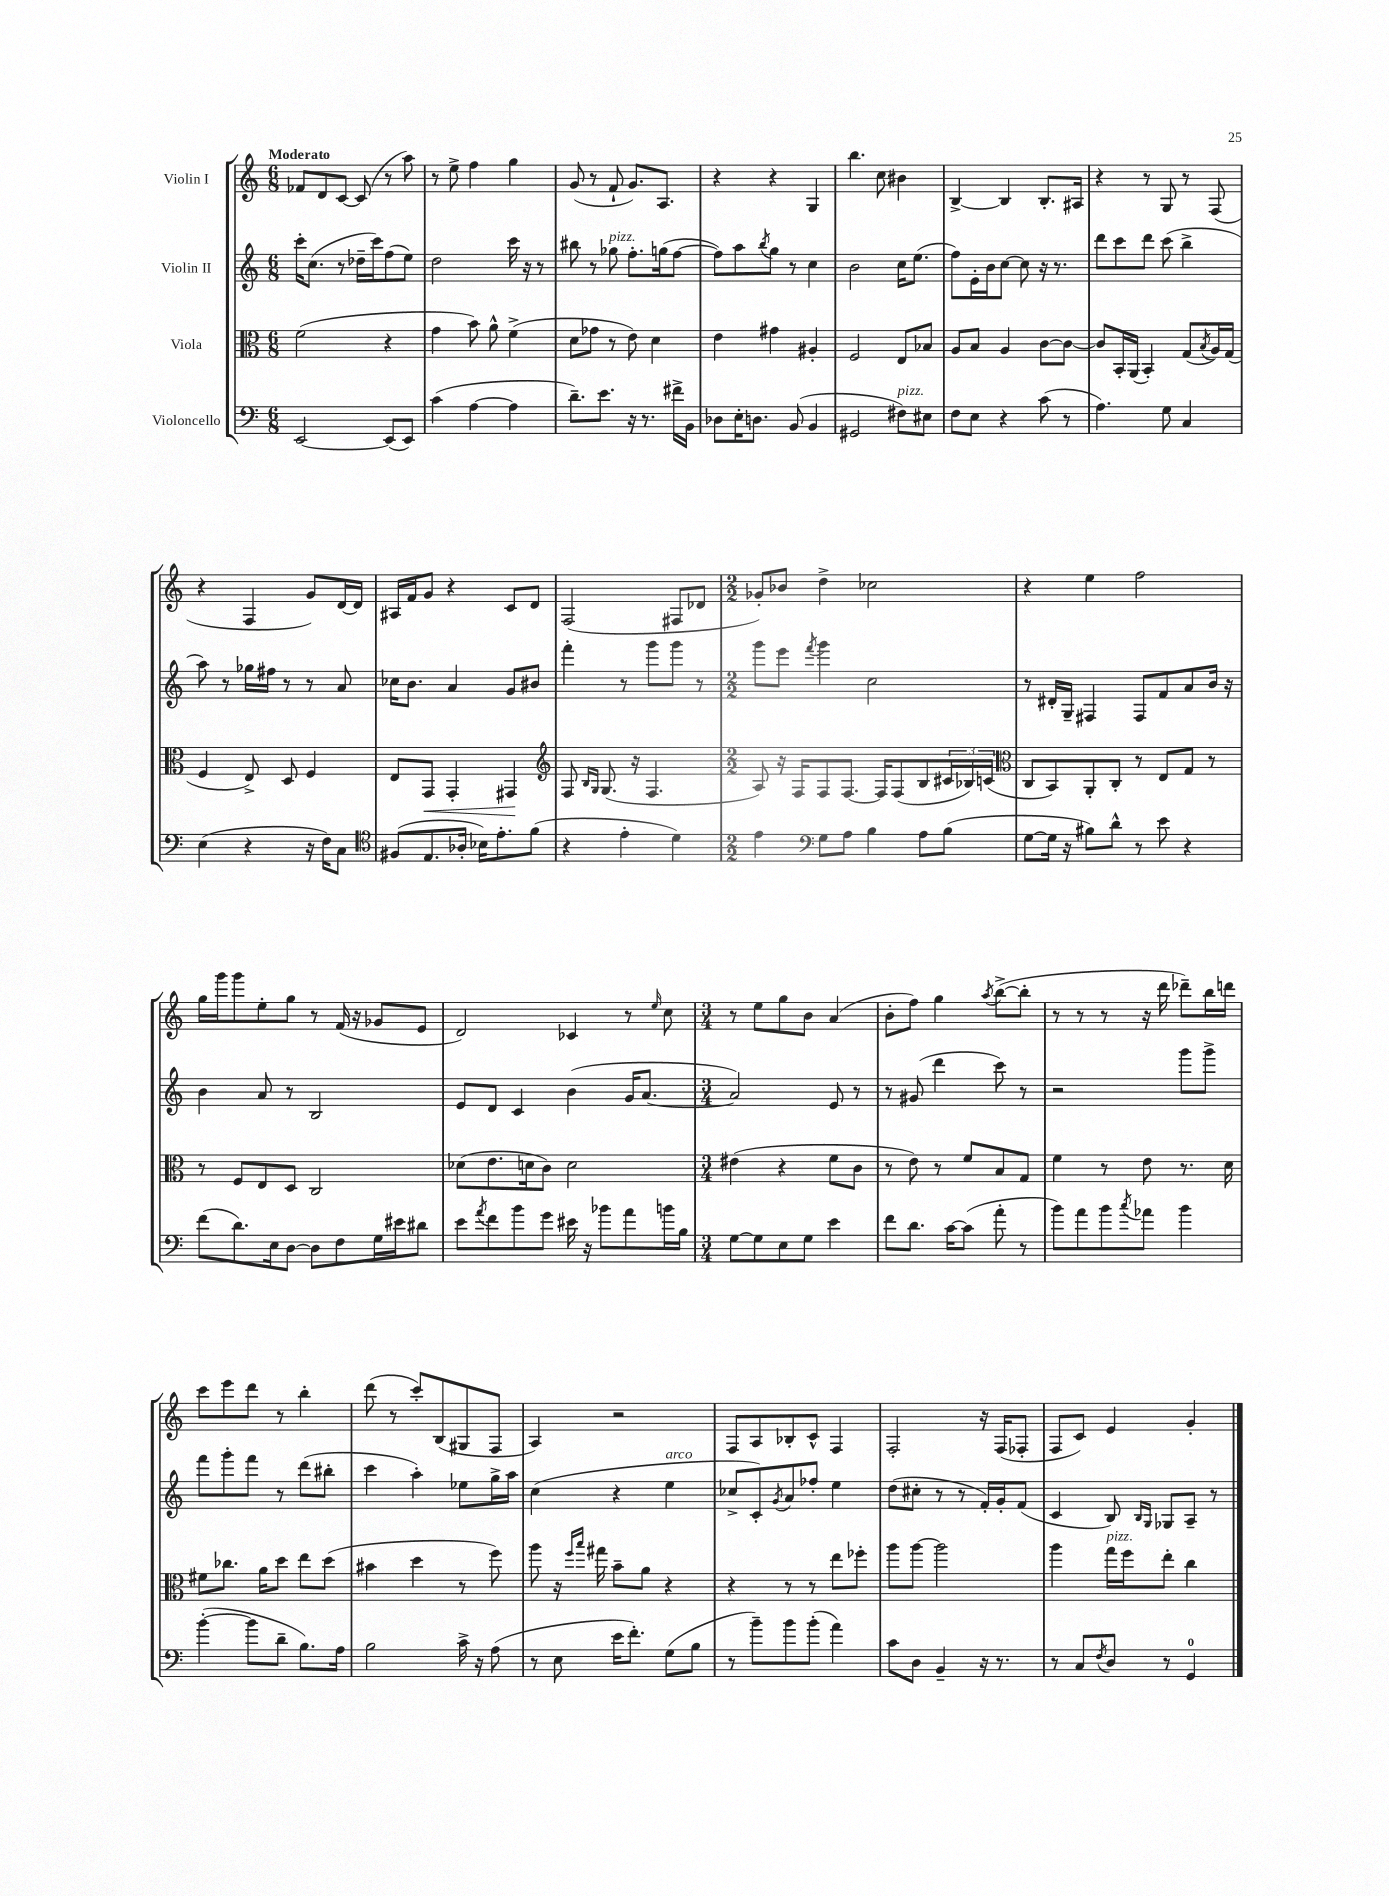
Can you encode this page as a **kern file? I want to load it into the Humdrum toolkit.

**kern	**kern	**kern	**kern
*staff4	*staff3	*staff2	*staff1
*clefF4	*clefC3	*clefG2	*clefG2
*k[]	*k[]	*k[]	*k[]
*M6/8	*M6/8	*M6/8	*M6/8
[2EE	(2f	16ccc'	8f-
.	.	(8.cc	.
.	.	.	8d
.	.	8r	[8c
.	.	16dd-~	(8c]
.	.	16ccc)	.
(8EE]	4r	(8ff	8r
8EE)	.	8ee)	8aa)
=	=	=	=
(4c	4g	2dd	8r
.	.	.	8ee^
[4A	8b)	.	4ff
.	8a^^	.	.
4A]	(4f^	16ccc	4gg
.	.	16r	.
.	.	8r	.
=	=	=	=
8.d~)	8d	8bb#	(8g
.	8g-	8r	8r
8.e	.	.	.
.	8r	8gg-	8f`
16r	8e)	8.ff'	8.g)
8.r	.	.	.
.	4d	.	.
.	.	(16gg	8.A
16f#^	.	[8ff	.
16BB	.	.	.
=	=	=	=
8D-	4e	8ff])	4r
16E'	.	8aa	.
8.D	.	.	.
.	.	8qbb	.
.	4g#	8gg	4r
(8BB	.	8r	.
4BB	4A#'	4cc	4G
=	=	=	=
2GG#	2F	2b	4.bb
.	.	.	8cc
8F#)	8E	16cc	4b#
.	.	(8.ee	.
8E#	8B-	.	.
=	=	=	=
8F	8A	8ff)	[4B^
8E	8B	16e'	.
.	.	16b	.
4r	4A	[8cc	4B]
.	.	8cc]	.
(8c	[8c	16r	8.B'
.	.	8.r	.
8r	8c_	.	.
.	.	.	16A#
=	=	=	=
4.A)	8c]	8ddd	4r
.	16BB'	8ccc	.
.	(16AA	.	.
.	4BB')	8ddd	8r
8G	.	(8ccc	8G
4C	(8G	4bb^	8r
.	8qB	.	.
.	16A)	.	(8F
.	(16G	.	.
=	=	=	=
(4E	4F	8aa)	4r
.	.	8r	.
4r	8E^)	16gg-	4F
.	.	16ff#	.
.	8D	8r	.
16r	4F	8r	8g)
16F)	.	.	.
8C	.	8a	[16d
.	.	.	16d]
=	=	=	=
*clefC4	*	*	*
(8F#	8E	16cc-	16A#
.	.	8.b	16f
8.E	8GG	.	8g
.	4GG'	4a	4r
16A-'	.	.	.
16B-)	.	.	.
8.e'	.	.	.
.	4GG#	8g	8c
(8f	.	8b#	8d
=	=	=	=
*	*clefG2	*	*
4r	8F	4fff'	(2F
.	16qqB	.	.
.	16qqG	.	.
.	(8.G	.	.
4e'	.	8r	.
.	16r	.	.
.	4.F	8ggg	.
4d)	.	8ggg	8F#
.	.	8r	8d-
=	=	=	=
*M2/2	*M2/2	*M2/2	*M2/2
4e	8A)	8ggg	8g-')
.	16r	8eee	8b-
.	16F	.	.
*clefF4	*	*	*
.	.	8qfff	.
8G	8F	4ggg	4dd^
8A	[8.F	.	.
4B	.	2cc	2cc-
.	16F]	.	.
.	(8F	.	.
8A	8B	.	.
(8B	24c#	.	.
.	24B-)	.	.
.	(24c	.	.
=	=	=	=
*	*clefC3	*	*
[8G	8C	8r	4r
16G]	8BB)	16d#'	.
16r	.	16G~	.
8B#)	8AA'	4F#	4ee
8d^^	8C'	.	.
8r	8r	8F#	2ff
8e	8E	8f	.
4r	8G	8a	.
.	8r	16b	.
.	.	16r	.
=	=	=	=
(8f	8r	4b	16gg
.	.	.	16ggg
8.d)	8F	.	8ggg
.	8E	8a	8ee'
16E	.	.	.
[8D	8D	8r	8gg
8D]	2C	2B	8r
8F	.	.	(16f
.	.	.	16r
16G	.	.	8g-
16e#	.	.	.
8d#	.	.	8e
=	=	=	=
8e	(8d-	8e	2d)
8qa	.	.	.
8f	8.e	8d	.
8b	.	4c	.
.	16d	.	.
8g	8c)	.	.
16e#	2d	(4b	4c-
16r	.	.	.
8b-	.	.	.
8a	.	16g	8r
.	.	[8.a	.
.	.	.	16qqee
16b	.	.	8cc
16B	.	.	.
=	=	=	=
*M3/4	*M3/4	*M3/4	*M3/4
[8G	(4e#	2a])	8r
8G]	.	.	8ee
8E	4r	.	8gg
8G	.	.	8b
4e	8f	8e	(4a
.	8c	8r	.
=	=	=	=
8f	8r	8r	8b'
8.d	8e)	(8g#	8ff)
.	8r	4ddd	4gg
[16c	.	.	.
(8c]	8f	.	.
.	.	.	8qaa
8a'	8B	8ccc)	([8bb^
8r	8G	8r	8bb']
=	=	=	=
8b)	4f	2r	8r
8a	.	.	8r
8b	8r	.	8r
8qcc	.	.	.
8a-	8e	.	16r
.	.	.	16ddd
4b	8.r	8ggg	8ddd-~)
.	.	8ggg^	16bb
.	16d	.	16ddd
=	=	=	=
([4b'	8f#	8fff	8ccc
.	8.cc-	8ggg'	8eee
8b]	.	8fff	8ddd
.	16a	.	.
8d~	8dd	8r	8r
8.B)	8ee	(8ddd	4bb'
.	(8dd	8bb#'	.
16A	.	.	.
=	=	=	=
2B	4b#	4ccc	(8ddd
.	.	.	8r
.	4dd	4aa')	8ccc')
.	.	.	(8B
16c^	8r	8ee-	8G#
16r	.	.	.
(8A	8ff)	16gg^	8F
.	.	16aa	.
=	=	=	=
8r	8aa	(4cc	4A)
8E	16r	.	.
.	16qqff	.	.
.	16qqbb	.	.
.	16gg#	.	.
16e	8b~	4r	2r
8.f')	.	.	.
.	8a	.	.
(8G	4r	4ee	.
8B	.	.	.
=	=	=	=
8r	4r	8cc-^	8F
8b~)	.	8c')	8A
.	.	8qg	.
8b	8r	8a	8B-'
(8b'	8r	8ff-'	8c^^
4a)	8ee	4ee	4F
.	8ff-'	.	.
=	=	=	=
8c	8aa	(8dd	2F'
8D	[8aa	8cc#'	.
4BB~	2aa]	8r	.
.	.	8r	.
16r	.	16f')	16r
8.r	.	16g'	(16F
.	.	(8f	8F-'
=	=	=	=
8r	4aa	4c	8F
8C	.	.	8c)
8qF	.	.	.
8D	16gg	8B)	4e
.	16ff	.	.
.	.	16qqB	.
.	.	16qqG	.
8r	8ee'	8G-	.
4GG	4cc	8A~	4g'
.	.	8r	.
==	==	==	==
*-	*-	*-	*-
